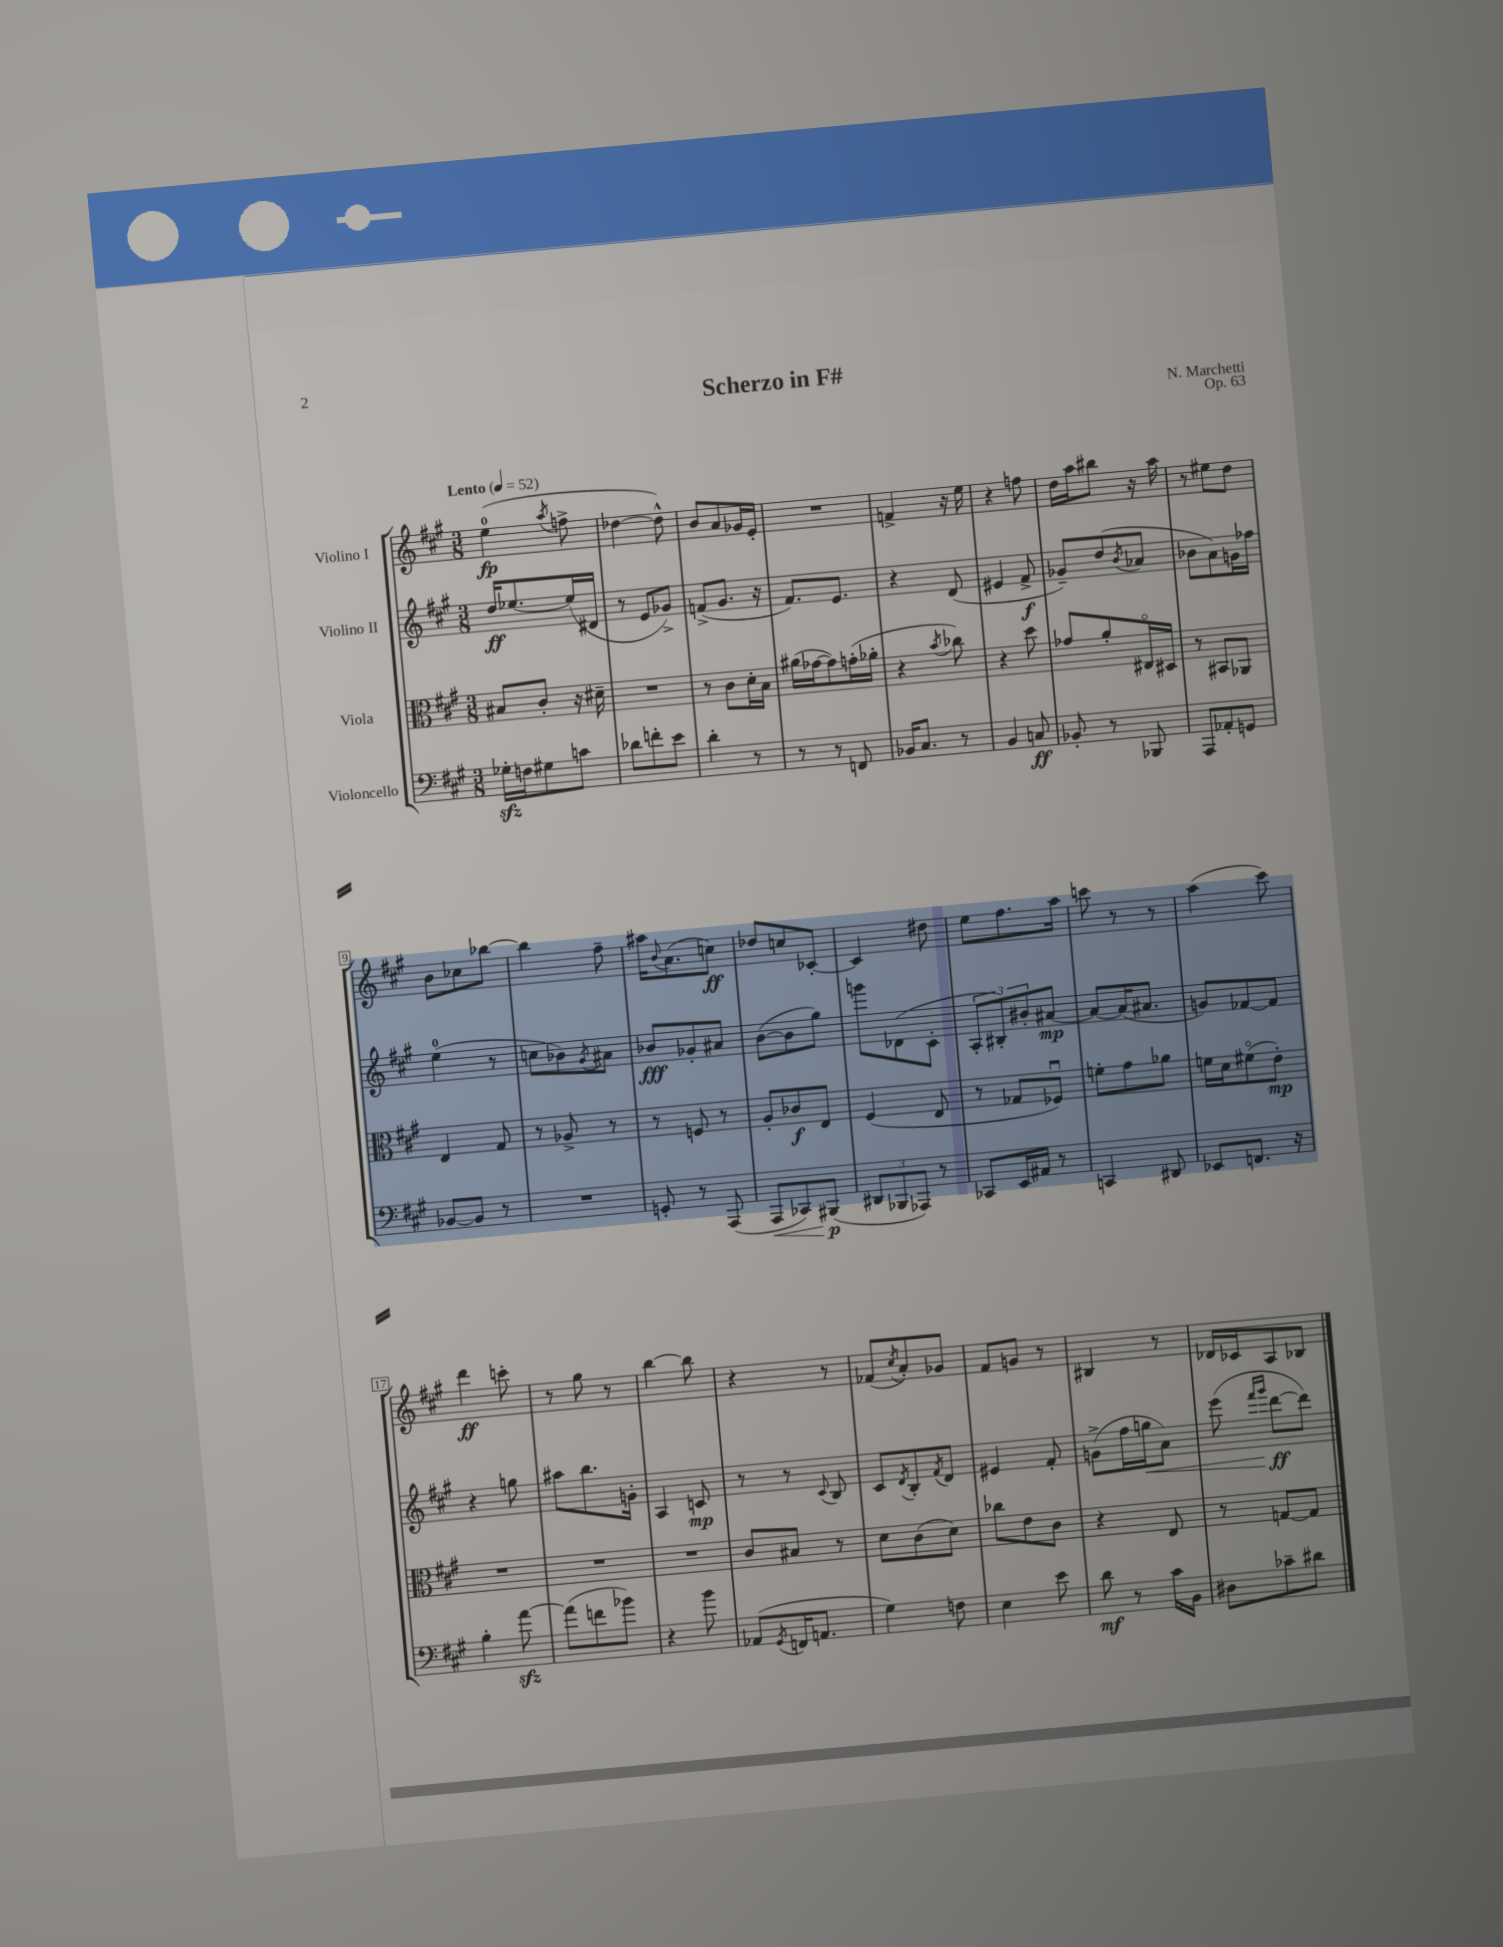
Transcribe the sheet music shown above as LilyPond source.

\header { title = "Scherzo in F#" composer = "N. Marchetti" opus = "Op. 63" }
<<
\new StaffGroup <<
\new Staff = "s0" \with { instrumentName = "Violino I" } {
    \clef treble \key a \major \numericTimeSignature \time 3/8 \tempo "Lento" 4 = 52
    e''4-0\fp( \acciaccatura { a''8 } f''8-> |
    des''4~ des''8-^) |
    b'8 a'8 ges'16 e'16-. |
    R4. |
    f'4-> r16 e''16 |
    r4 f''8 |
    d''16 a''16 bis''8 r16 a''16 |
    r8 eis''8 d''8 |
    b'8 ces''8 bes''8~ |
    bes''4 fis''8-- |
    ais''16 \appoggiatura { b'8 } a'8.( c''8\ff) |
    des''8 c''8 ces'8~-. |
    ces'4 dis''8 |
    e''8 fis''8. a''16 |
    c'''8 r8 r8 |
    a''4( cis'''8) |
    d'''4\ff c'''8-. |
    r8 gis''8 r8 |
    b''4~ b''8 |
    r4 r8 |
    fes'8( \acciaccatura { cis''8 } a'8-.) ges'8 |
    fis'8 g'8 r8 |
    bis4 r8 |
    des'16 ces'16 a8 bes8 \bar "|." |
}
\new Staff = "s1" \with { instrumentName = "Violino II" } {
    \clef treble \key a \major \numericTimeSignature \time 3/8
    d''16\ff ees''8.~ ees''16( dis'16 |
    r8 e'8 ges'8->) |
    f'8->( gis'8. r16 |
    fis'8.) e'8. |
    r4 d'8( |
    eis'4 fis'8->\f |
    ges'8--) d''8( \acciaccatura { b'8 } aes'8 |
    bes'8 a'8) g'16 fes''16 |
    e''4-0( r8 |
    c''8 bes'8) \acciaccatura { gis'8 } ais'8 |
    bes'8\fff ges'8-. ais'8 |
    b'8~( b'8 gis''8) |
    g'''8 des'8( cis'8-. |
    \tuplet 3/2 { a8-. bis8-.) bis'8-. } ais'8~\mp |
    ais'8~ ais'16( ais'8. |
    g'8) fes'8~ fes'8 |
    r4 g''8 |
    ais''8 b''8. g'16-. |
    a4 c'8\mp |
    r8 r8 \appoggiatura { cis'8 } b8 |
    cis'8 \acciaccatura { d'8 } b8-. \acciaccatura { fis'8 } d'8 |
    eis'4 fis'8-. |
    g'8->( fis''16 g''16\< a'8) |
    e'''8( \grace { fis'''16 gis'''16 } d'''8~\ff\! d'''8) \bar "|." |
}
\new Staff = "s2" \with { instrumentName = "Viola" } {
    \clef alto \key a \major \numericTimeSignature \time 3/8
    bis8 cis'8-. r16 dis'16-- |
    R4. |
    r8 cis'8 d'16-. b16 |
    ais'16( ges'16~ ges'8) g'16-.( aes'16-. |
    r4 \acciaccatura { b'8 } ces''8) |
    r4 d''8 |
    ges'8 a'8-. eis16\flageolet dis16 |
    r8 bis,8 aes,8 |
    e4 gis8 |
    r8 aes8-> r8 |
    r8 f8 r8 |
    a8-. ces'8\f e8 |
    fis4( e8 |
    r8 ges8 fes8\downbow) |
    f'8-. gis'8 aes'8 |
    f'16 d'16 fis'8\flageolet( e'8-.\mp) |
    R4. |
    R4. |
    R4. |
    cis'8 bis8 r8 |
    d'8 cis'8( d'8) |
    ces''8 e'8 cis'8 |
    r4 e8 |
    r8 g8~ g8 \bar "|." |
}
\new Staff = "s3" \with { instrumentName = "Violoncello" } {
    \clef bass \key a \major \numericTimeSignature \time 3/8
    ges16-.\sfz f16 gis8 c'8 |
    des'8 f'8-. e'8 |
    d'4-. r8 |
    r8 r8 f,8 |
    bes,16 cis8. r8 |
    b,4 c8\ff |
    bes,8-. r8 bes,,8 |
    a,,8 aes,8-. g,8 |
    bes,8~ bes,8 r8 |
    R4. |
    g,8-. r8 a,,8( |
    a,,8\< ces,8) bis,,8\p\!( |
    \tuplet 3/2 { dis,8 bes,,8 aes,,8) } r8 |
    ces,8 e,16 ais,16 r8 |
    c,4 dis,8 |
    ees,8 f,8. r16 |
    b4-. a'8~\sfz |
    a'8( f'8 bes'8) |
    r4 b'8 |
    aes,8( \acciaccatura { gis,8 } f,16 a,8. |
    gis4) f8 |
    e4 e'8 |
    d'8\mf r8 cis'16 b,16 |
    dis8 ces'8-- dis'8 \bar "|." |
}
>>
>>
\layout { \context { \Score \override BarNumber.stencil = #(make-stencil-boxer 0.1 0.3 ly:text-interface::print) } }
